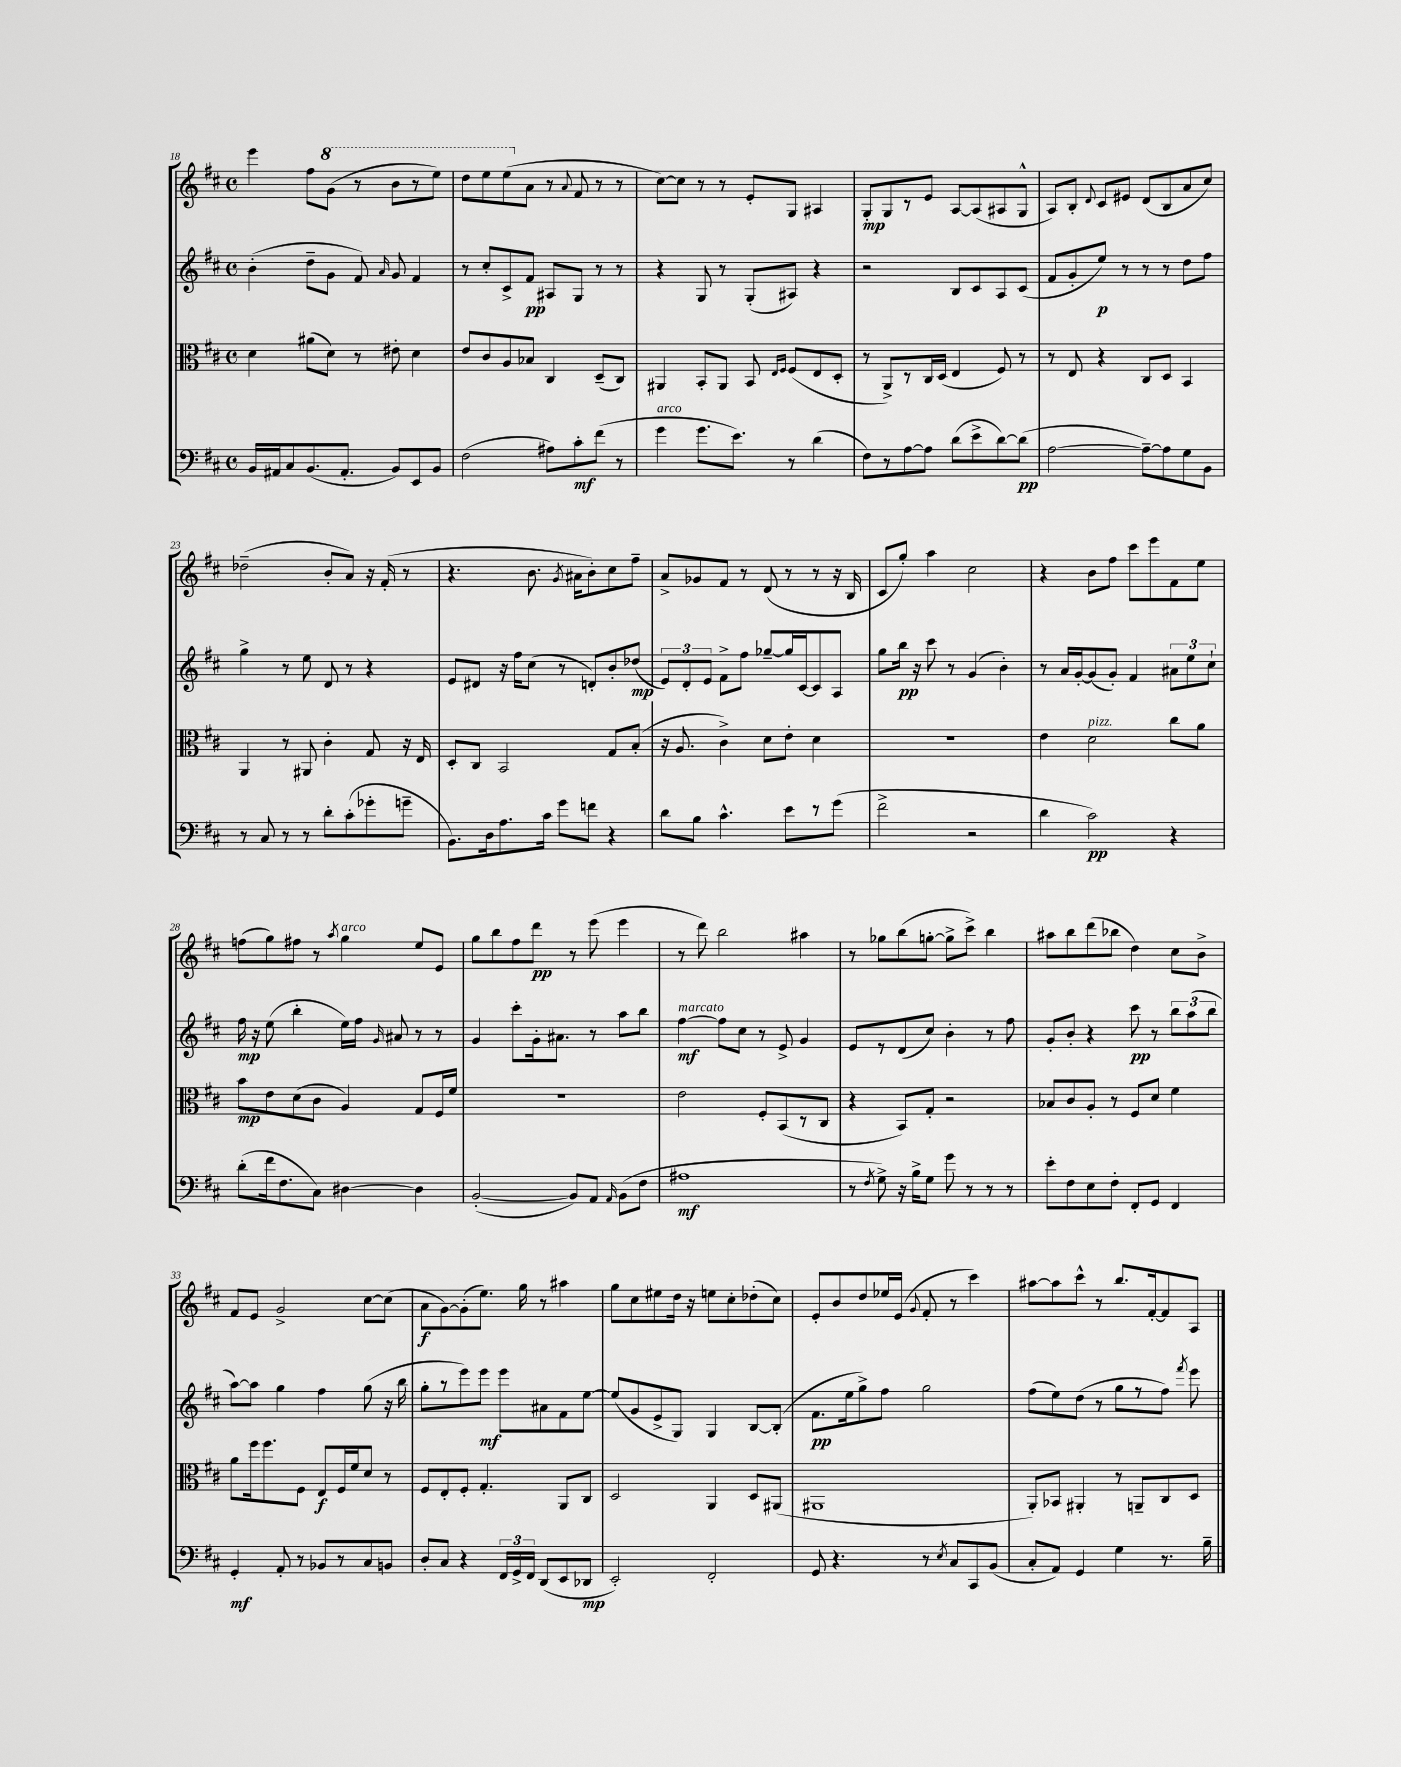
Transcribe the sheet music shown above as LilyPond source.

<<
\new StaffGroup <<
\new Staff = "s0" {
    \clef treble \key d \major \defaultTimeSignature \time 4/4
    \autoBeamOff e'''4 fis''8[ \ottava #1 g''8]( r8 b''8[ r8 e'''8]) |
    d'''8[ e'''8 e'''8( \ottava #0 a'8] r8 \appoggiatura { a'8 } fis'8 r8 r8 |
    cis''8[~) cis''8] r8 r8 e'8[-. g8] ais4 |
    g8[-.\mp g8 r8 e'8] a8[~ a8( ais8 g8]-^ |
    a8[) b8]-. \appoggiatura { d'8 } cis'8[ eis'8] d'8[( b8 a'8 cis''8]) |
    des''2--( b'8[-. a'8]) r16 fis'16-.( r8 |
    r4. b'8. \acciaccatura { g'8 } ais'16[ b'8-.) cis''8 fis''8]-- |
    a'8[-> ges'8 fis'8] r8 d'8( r8 r8 r16 b16 |
    cis'8[ g''8]-.) a''4 cis''2 |
    r4 b'8[ fis''8] cis'''8[ e'''8 fis'8 e''8] |
    f''8[( g''8) fis''8] r8 \acciaccatura { a''8 } g''4^\markup { \italic "arco" } e''8[ e'8] |
    g''8[ b''8 fis''8 d'''8]\pp r8 e'''8( e'''4 |
    r8 d'''8) b''2 ais''4 |
    r8 ges''8[ b''8( g''8]~-. g''8[-> cis'''8]->) b''4 |
    ais''8[ b''8 d'''8( bes''8] d''4) cis''8[ b'8]-> |
    fis'8[ e'8] g'2-> cis''8[~ cis''8]( |
    a'8[\f g'8~) g'8-.( e''8.]) g''16 r8 ais''4 |
    g''8[ cis''8 eis''8 d''16] r16 e''8[ cis''8-. des''8-.( cis''8]) |
    e'8[-. b'8 d''8 ees''16 e'16]( \appoggiatura { g'8 } fis'8-. r8 cis'''4) |
    ais''8[~ ais''8 cis'''8]-^ r8 b''8.[ fis'16~-. fis'8 a8] \bar "|." |
}
\new Staff = "s1" {
    \clef treble \key d \major \defaultTimeSignature \time 4/4
    \autoBeamOff b'4-.( d''8[-- g'8] fis'8) \grace { a'16 } g'8 fis'4 |
    r8 cis''8[-. cis'8-> fis'8]\pp ais8[ g8] r8 r8 |
    r4 g8 r8 g8[-.( ais8]) r4 |
    r2 b8[ cis'8 a8 cis'8]( |
    fis'8[ g'8-. e''8]\p) r8 r8 r8 d''8[ fis''8] |
    g''4-> r8 e''8 d'8 r8 r4 |
    e'8[ dis'8] r16 fis''16[ cis''8]( r8 d'8[-.) b'8-. des''8]\mp( |
    \tuplet 3/2 { e'8[) d'8-. e'8] } fis'8[-> fis''8] ges''8[~-- ges''16 cis'16~ cis'8 a8] |
    g''8[ b''16]\pp r16 cis'''8 r8 g'4( b'4-.) |
    r8 a'16[ g'16~-. g'8( g'8]-.) fis'4 \tuplet 3/2 { ais'8[ e''8 cis''8]-! } |
    fis''16\mp r16 e''8( b''4-. e''16[) fis''16] \grace { g'16 } ais'8 r8 r8 |
    g'4 cis'''8[-. g'16-. ais'8.] r8 a''8[ b''8] |
    fis''4~\mf^\markup { \italic "marcato" } fis''8[ cis''8] r8 e'8-> g'4 |
    e'8[ r8 d'8( cis''8]) b'4-. r8 fis''8 |
    g'8[-. b'8]-. r4 cis'''8\pp r8 \tuplet 3/2 { b''8[ a''8( b''8] } |
    a''8[~) a''8] g''4 fis''4 g''8( r16 b''16 |
    g''8[-. r8 e'''8) e'''8]\mf e'''8[ ais'8 fis'8 e''8]~ |
    e''8[( g'8 e'8-> g8]) g4 b8[~ b8]-.( |
    fis'8.[\pp e''16 g''8->) fis''8] g''2 |
    fis''8[( e''8) d''8]( r8 g''8[ r8 fis''8]) \acciaccatura { fis'''8 } e'''8 \bar "|." |
}
\new Staff = "s2" {
    \clef alto \key d \major \defaultTimeSignature \time 4/4
    \autoBeamOff d'4 ais'8[( d'8]) r8 eis'8-. d'4 |
    e'8[ cis'8 a8 bes8] cis4 d8[--( cis8]) |
    ais,4 b,8[-. ais,8] b,8 \grace { e16[ fis16] } fis8[( e8 d8]-. |
    r8 a,8[->) r8 cis16 d16]( e4 fis8) r8 |
    r8 e8 r4 cis8[ d8] b,4 |
    a,4 r8 ais,8 cis'4-. g8 r16 e16 |
    d8[-. cis8] b,2 g8[ b8]-.( |
    r16 a8. cis'4->) d'8[ e'8]-. d'4 |
    R1 |
    e'4 d'2^\markup { \italic "pizz." } cis''8[ a'8] |
    b'8[\mp e'8 d'8( cis'8] a4) g8[ fis16 fis'16] |
    R1 |
    e'2 fis8[-. b,8( r8 cis8] |
    r4 b,8[) g8]-. r2 |
    bes8[ cis'8 a8]-. r8 fis8[ d'8] fis'4 |
    a'8[ fis''16 fis''8. fis8] e8[\f fis16 fis'16 d'8] r8 |
    fis8[ e8-. fis8]-. g4.-. a,8[ cis8] |
    d2 a,4 d8[ ais,8]( |
    ais,1 |
    a,8[-.) bes,8] ais,4-. r8 a,8[-- cis8 d8] \bar "|." |
}
\new Staff = "s3" {
    \clef bass \key d \major \defaultTimeSignature \time 4/4
    \autoBeamOff b,16[ ais,16 cis8 b,8.( ais,8.]-. b,8[) e,8 b,8] |
    fis2( ais8[) cis'8-.\mf fis'8]( r8 |
    g'4^\markup { \italic "arco" } g'8.[ e'8.]) r8 d'4( |
    fis8[) r8 a8~ a8] d'8[( e'8-> d'8~) d'8]\pp( |
    a2~ a8[~--) a8 g8 b,8] |
    r8 cis8 r8 r8 d'8[-. cis'8-.( ges'8-. g'8]-- |
    b,8.[) d16 a8. cis'16] g'8[ f'8] r4 |
    d'8[ b8] cis'4.-^ e'8[ r8 g'8]( |
    fis'2-> r2 |
    d'4 cis'2\pp) r4 |
    d'8[-.( fis'16 fis8. cis8]) dis4~ dis4 |
    b,2~-.( b,8[) a,8] \grace { a,16 } b,8[( fis8] |
    ais1\mf |
    r8 \acciaccatura { fis8 } g8->) r16 b16[-> g8] g'8 r8 r8 r8 |
    e'8[-. fis8 e8 fis8]-. fis,8[-. g,8] fis,4 |
    g,4-.\mf a,8-. r8 bes,8[ r8 cis8 b,8] |
    d8[-. cis8] r4 \tuplet 3/2 { fis,16[ g,16-> fis,16] } d,8[( e,8 des,8]\mp |
    e,2-.) fis,2-. |
    g,8 r4. r8 \acciaccatura { e8 } cis8[ cis,8 b,8]( |
    cis8[-. a,8]) g,4 g4 r8. b16-- \bar "|." |
}
>>
>>
\layout { \context { \Score currentBarNumber = #18 } }
